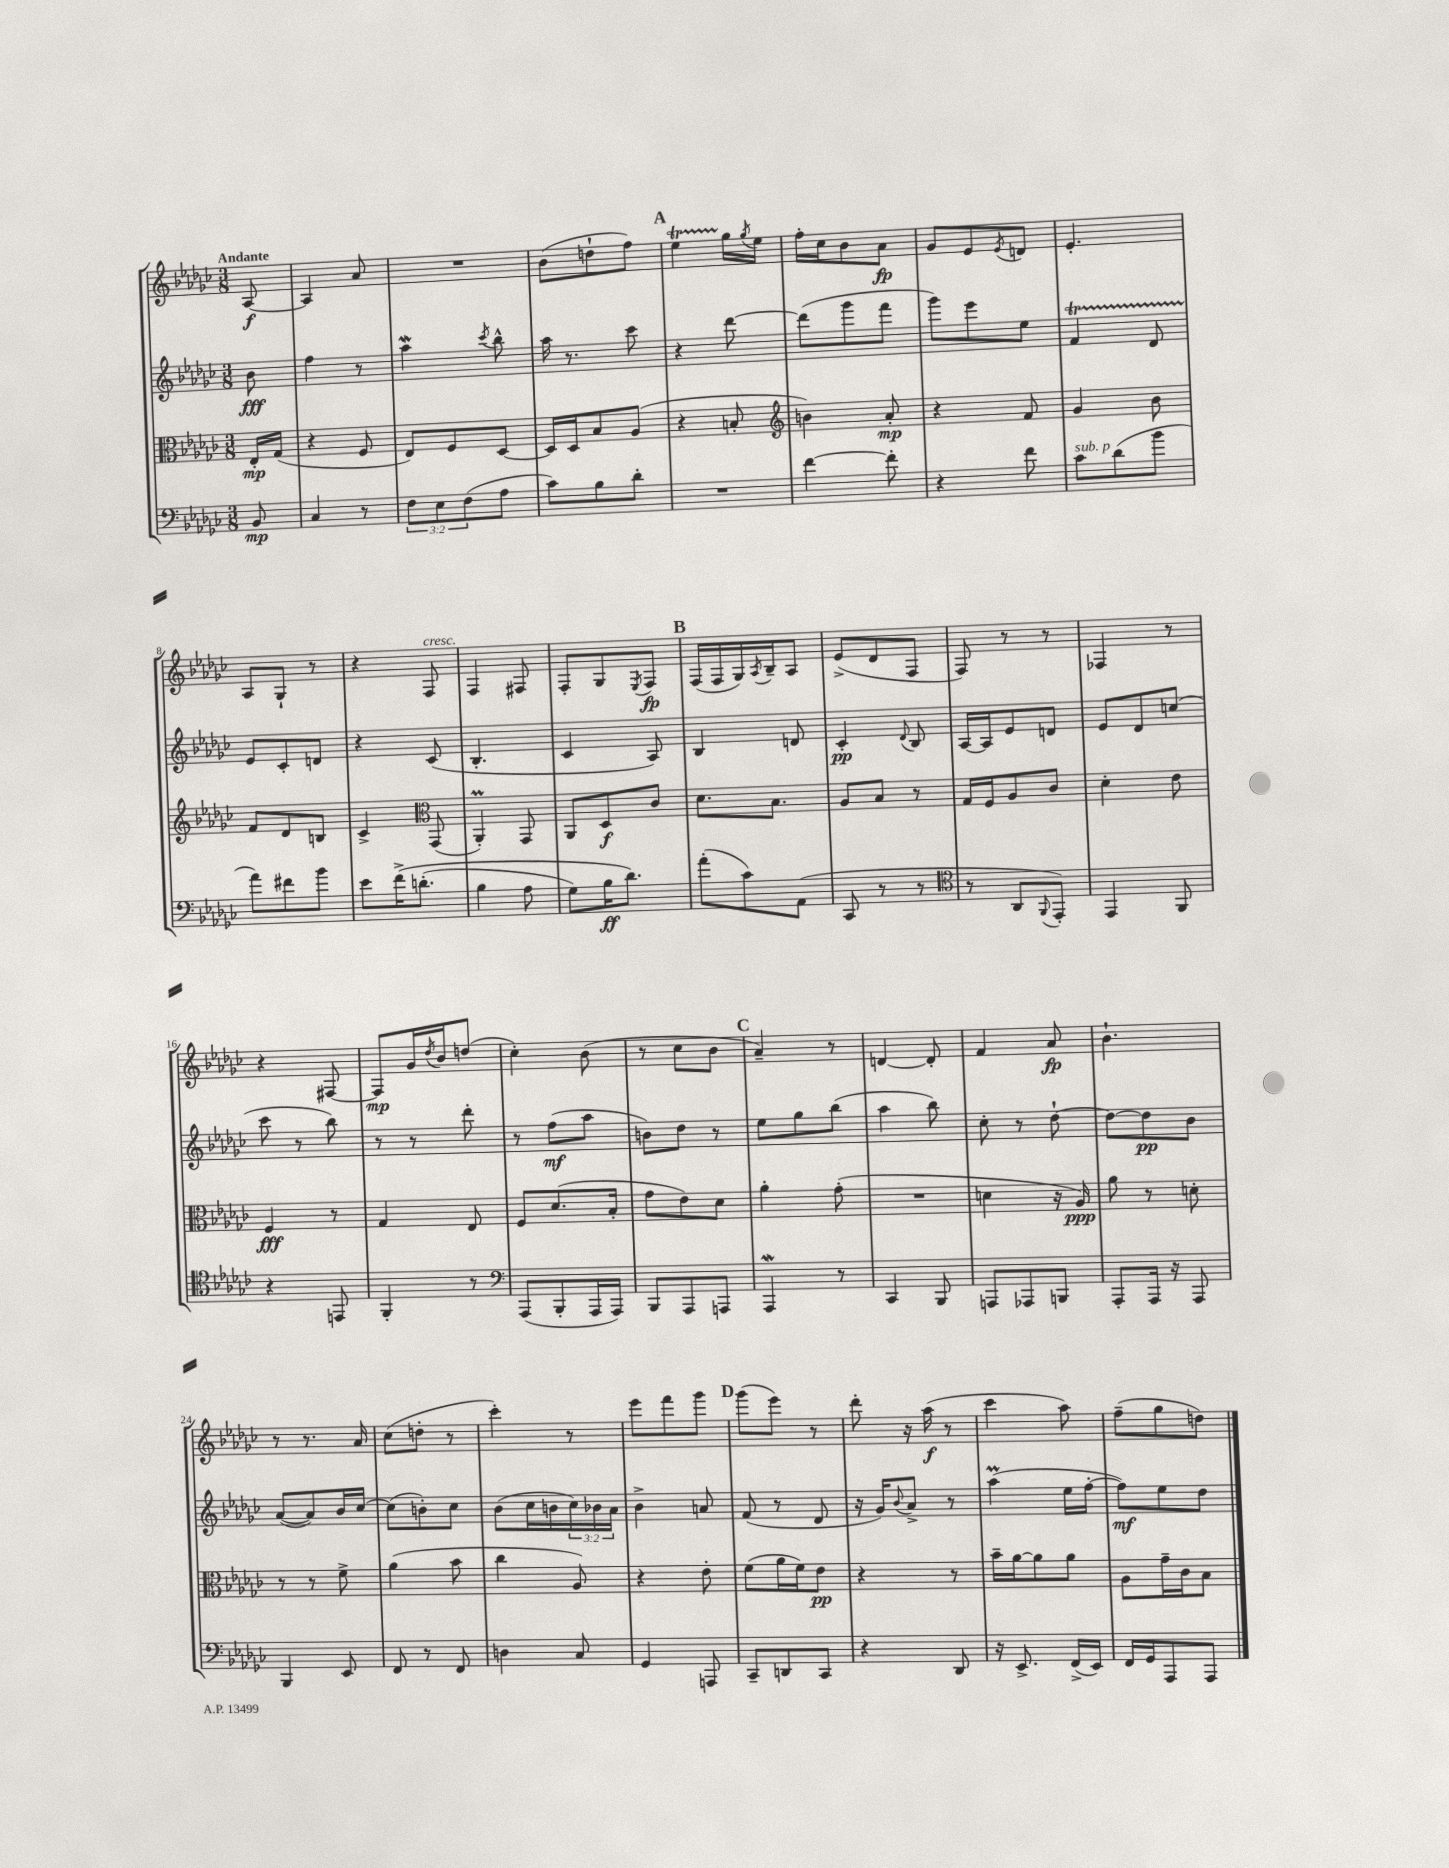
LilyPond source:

<<
\new StaffGroup <<
\new Staff = "s0" {
    \clef treble \key ges \major \numericTimeSignature \time 3/8 \partial 8 \tempo "Andante"
    aes8~\f |
    aes4 aes'8 |
    R4. |
    bes'8( d''8-! f''8) |
    \mark \markup { \bold "A" } ees''4\startTrillSpan ges''16\stopTrillSpan \acciaccatura { ges''8 } ees''16 |
    f''16-. ces''16 bes'8 aes'8\fp |
    ges'8 ees'8 \acciaccatura { ees'8 } d'8 |
    ees'4.-. |
    aes8 ges8-! r8 |
    r4 f8^\markup { \italic "cresc." } |
    f4 fis8 |
    f8-. ges8 \acciaccatura { ees8 } f8\fp |
    \mark \markup { \bold "B" } f16( f16 ges16) \acciaccatura { aes8 } bes16-- aes8 |
    ees'8->( des'8 f8 |
    f8) r8 r8 |
    fes4 r8 |
    r4 fis8~ |
    fis8\mp ges'16 \acciaccatura { des''8 } bes'16 d''8( |
    ces''4-.) bes'8( |
    r8 ces''8 bes'8 |
    \mark \markup { \bold "C" } aes'4--) r8 |
    d'4~ d'8-. |
    f'4 aes'8\fp |
    bes'4.-! |
    r8 r8. aes'16 |
    ces''8( d''8-. r8 |
    ces'''4-.) r8 |
    ees'''8 f'''8 ges'''8 |
    \mark \markup { \bold "D" } ges'''8( ees'''8) r8 |
    des'''8-. r16 aes''16\f( r8 |
    ces'''4 aes''8) |
    f''8--( ges''8 d''8) \bar "|." |
}
\new Staff = "s1" {
    \clef treble \key ges \major \numericTimeSignature \time 3/8 \override Staff.TupletNumber.text = #tuplet-number::calc-fraction-text \partial 8
    bes'8\fff |
    f''4 r8 |
    aes''4\mordent \acciaccatura { ces'''8 } bes''8-^ |
    aes''16 r8. ces'''8 |
    \mark \markup { \bold "A" } r4 des'''8~ |
    des'''8( ges'''8 f'''8 |
    ges'''8) ees'''8 ees''8 |
    f'4\startTrillSpan des'8 |
    ees'8\stopTrillSpan ces'8-. d'8 |
    r4 ces'8( |
    bes4.-. |
    ces'4 aes8) |
    \mark \markup { \bold "B" } bes4 d'8 |
    ces'4-.\pp \appoggiatura { des'8 } bes8 |
    aes16~ aes16 ees'8 d'8 |
    ees'8 des'8 c''8( |
    ces'''8 r8 bes''8) |
    r8 r8 des'''8-. |
    r8 f''8\mf( aes''8 |
    b'8) des''8 r8 |
    \mark \markup { \bold "C" } ees''8 ges''8 bes''8( |
    aes''4 bes''8) |
    ces''8-. r8 des''8~-! |
    des''8~ des''8\pp bes'8 |
    aes'8~( aes'8) bes'16 ces''16~ |
    ces''8( b'8-.) ces''8 |
    bes'8( ces''16 b'16 \tuplet 3/2 { ces''16) bes'16 aes'16 } |
    bes'4-> a'8 |
    \mark \markup { \bold "D" } f'8( r8 des'8 |
    r16 ges'16) \appoggiatura { bes'8 } aes'8-> r8 |
    aes''4\prall( ees''16 f''16~-. |
    f''8\mf) ees''8 des''8 \bar "|." |
}
\new Staff = "s2" {
    \clef alto \key ges \major \numericTimeSignature \time 3/8 \partial 8
    ees16-.\mp ges16( |
    r4 f8 |
    ees8) f8 des8~ |
    des16 des16 bes8 aes8( |
    \mark \markup { \bold "A" } r4 b8-. |
    \clef treble b'4) aes'8-.\mp |
    r4 f'8 |
    ges'4 bes'8 |
    f'8 des'8 b8 |
    ces'4-> \clef alto ges,8( |
    aes,4-.\prall) ges,8 |
    aes,8 des8\f ces'8 |
    \mark \markup { \bold "B" } des'8. bes8. |
    aes8 bes8 r8 |
    ges16 f16 aes8 ces'8 |
    des'4-. ees'8 |
    f4\fff r8 |
    ges4 ees8 |
    f8 des'8.( bes16-. |
    ges'8 ees'8) des'8 |
    \mark \markup { \bold "C" } aes'4-. ges'8-.( |
    R4. |
    d'4 r16 aes16\ppp) |
    aes'8 r8 d'8-. |
    r8 r8 f'8-> |
    aes'4( bes'8 |
    ces''4 aes8) |
    r4 ees'8-. |
    \mark \markup { \bold "D" } f'8( aes'16 f'16) ees'8\pp |
    r4 r8 |
    bes'16-- aes'16~ aes'8 aes'8 |
    aes8 ges'16-- ces'16 bes8 \bar "|." |
}
\new Staff = "s3" {
    \clef bass \key ges \major \numericTimeSignature \time 3/8 \override Staff.TupletNumber.text = #tuplet-number::calc-fraction-text \partial 8
    bes,8\mp |
    ces4 r8 |
    \tuplet 3/2 { f8 ees8 f8( } aes8 |
    ces'8) bes8 des'8-. |
    \mark \markup { \bold "A" } R4. |
    f'4~ f'8-. |
    r4 f'8 |
    ces'8^\markup { \italic "sub. p" } des'8( bes'8 |
    aes'8) fis'8 bes'8 |
    ees'8 f'16->\( d'8.-.( |
    bes4 aes8 |
    ges8) bes16\ff des'8.\) |
    \mark \markup { \bold "B" } aes'8-.( ces'8) aes,8( |
    ces,8 r8 r8 |
    \clef tenor r8 aes,8 \appoggiatura { f,8 } ees,8-.) |
    ees,4 f,8 |
    r4 e,8 |
    f,4-. r8 |
    \clef bass aes,,8( bes,,8-. aes,,16 aes,,16) |
    bes,,8 aes,,8 a,,8 |
    \mark \markup { \bold "C" } aes,,4\mordent r8 |
    ces,4 bes,,8 |
    a,,8 aes,,8 b,,8 |
    aes,,8-. aes,,16 r16 aes,,8 |
    bes,,4 ees,8 |
    f,8 r8 f,8 |
    d4 ces8 |
    ges,4 a,,8 |
    \mark \markup { \bold "D" } ces,8-- d,8 ces,8 |
    r4 des,8 |
    r16 ees,8.-> f,16->( ees,16) |
    f,16 ges,16 aes,,8 aes,,8 \bar "|." |
}
>>
>>
